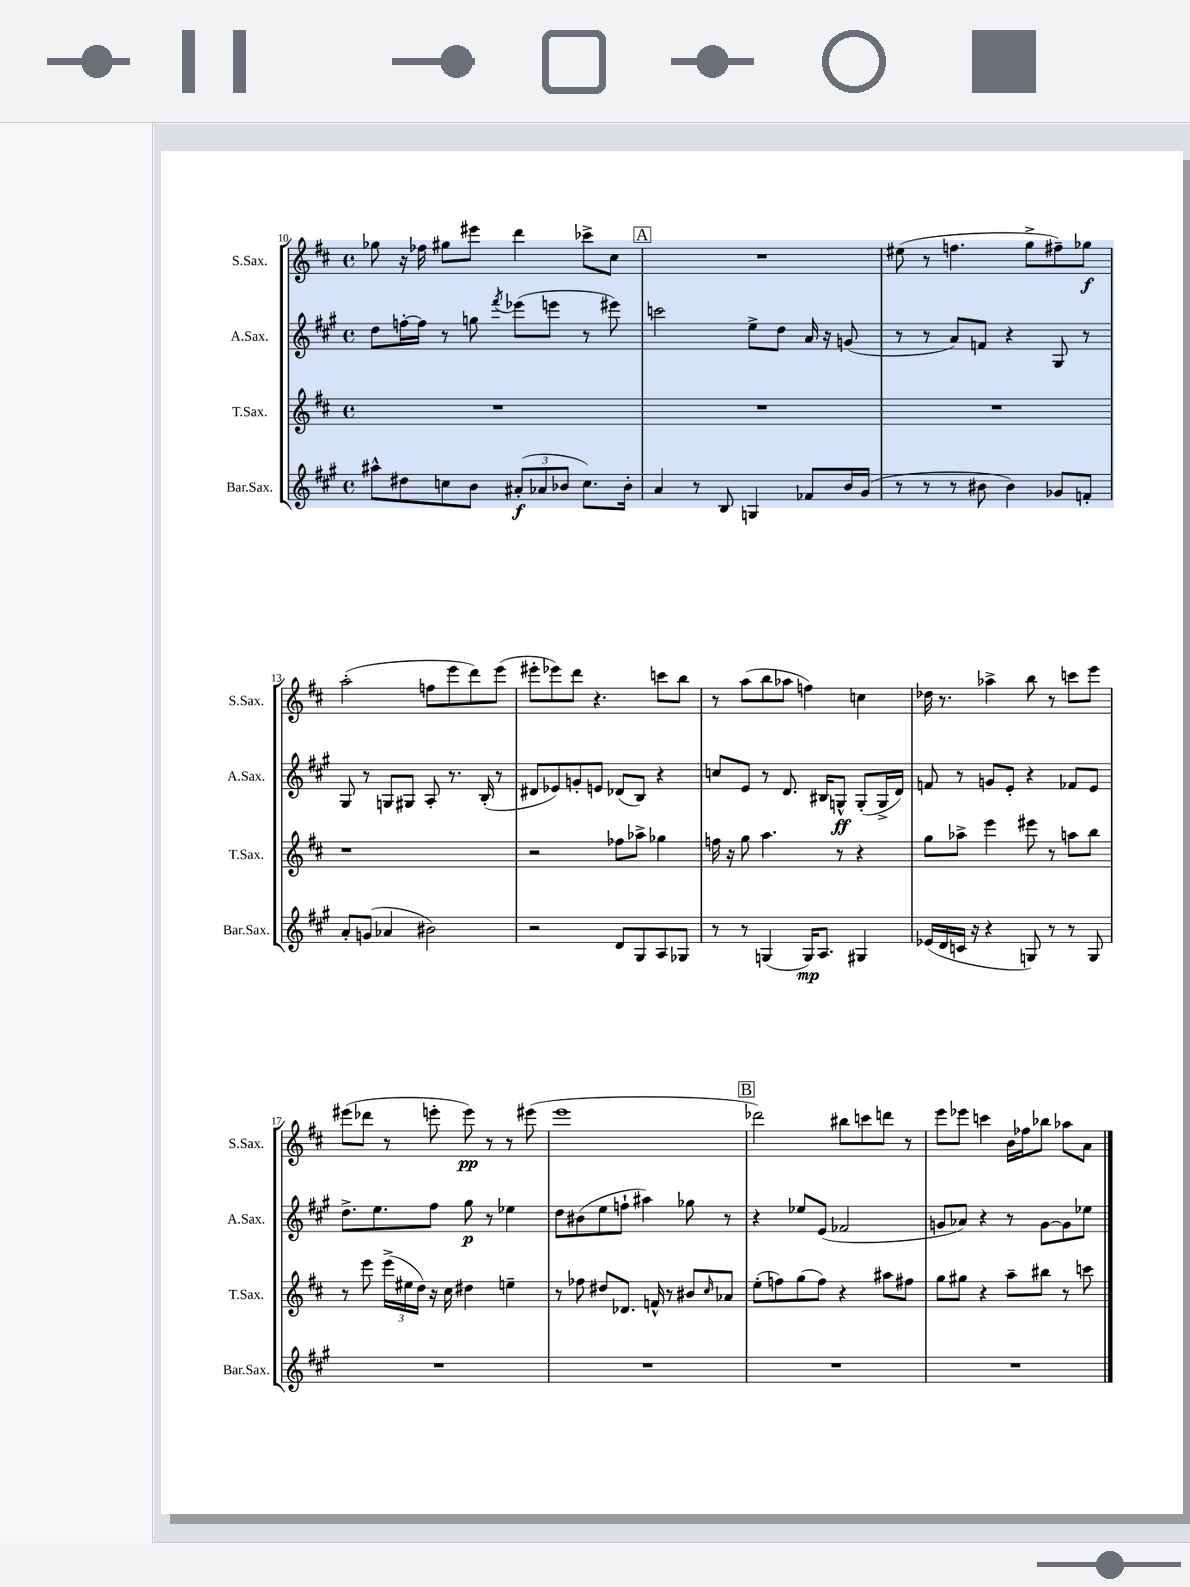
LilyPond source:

<<
\new StaffGroup <<
\new Staff = "s0" \with { instrumentName = "S.Sax." shortInstrumentName = "S.Sax." } {
    \clef treble \key d \major \defaultTimeSignature \time 4/4
    ges''8 r16 fes''16 gis''8 eis'''8 d'''4 ces'''8-> cis''8 |
    \mark \markup { \box "A" } R1 |
    eis''8( r8 f''4. g''8-> fis''8--) ges''8\f |
    a''2-.( f''8 e'''8 d'''8) e'''8( |
    eis'''8-. ees'''8) d'''8 r4. c'''8 b''8 |
    r8 a''8( b''8 aes''8 f''4) c''4 |
    des''16 r8. aes''4-> b''8 r8 c'''8 e'''8 |
    eis'''8( des'''8 r8 e'''8-. e'''8\pp) r8 r8 eis'''8( |
    e'''1 |
    \mark \markup { \box "B" } des'''2) bis''8 c'''8 d'''8 r8 |
    e'''8 ees'''8 c'''4 b'16 fes''16 bes''8 aes''8 a'8 \bar "|." |
}
\new Staff = "s1" \with { instrumentName = "A.Sax." shortInstrumentName = "A.Sax." } {
    \clef treble \key a \major \defaultTimeSignature \time 4/4
    d''8 f''16~-. f''16 r8 g''8 \acciaccatura { fis'''8 } ees'''8( e'''8 r8 eis'''8) |
    \mark \markup { \box "A" } c'''2 e''8-> d''8 a'16 r16 g'8( |
    r8 r8 a'8) f'8 r4 gis8 r8 |
    gis8 r8 g8 gis8 a8-. r8. b16-.( r8 |
    dis'8 ees'8) g'8-. e'8 des'8( b8) r4 |
    c''8 e'8 r8 d'8. bis16 g8-^\ff g8-.( g16-> d'16) |
    f'8 r8 g'8 e'8-. r4 fes'8 e'8 |
    d''8.-> e''8. fis''8 gis''8\p r8 ees''4 |
    d''8 bis'8( e''8 f''8-! ais''4) ges''8 r8 |
    \mark \markup { \box "B" } r4 ees''8 e'8( fes'2 |
    g'8 aes'8) r4 r8 g'8~ g'8 ees''8 \bar "|." |
}
\new Staff = "s2" \with { instrumentName = "T.Sax." shortInstrumentName = "T.Sax." } {
    \clef treble \key d \major \defaultTimeSignature \time 4/4
    R1 |
    \mark \markup { \box "A" } R1 |
    R1 |
    r1 |
    r2 fes''8 aes''8-> ges''4 |
    f''16 r16 g''8 a''4. r8 r4 |
    g''8 aes''8-> e'''4 eis'''8 r8 a''8 b''8 |
    r8 e'''8 \tuplet 3/2 { e'''16->( eis''16 d''16) } r16 cis''16 dis''4 e''4-- |
    r8 fes''8 dis''8 des'8. f'16-^ r8 bis'8 \grace { cis''16 } aes'8 |
    \mark \markup { \box "B" } e''8-.( f''8) g''8( f''8) r4 ais''8 fis''8 |
    g''8 gis''8 r4 a''8-- bis''8 r8 c'''8 \bar "|." |
}
\new Staff = "s3" \with { instrumentName = "Bar.Sax." shortInstrumentName = "Bar.Sax." } {
    \clef treble \key a \major \defaultTimeSignature \time 4/4
    ais''8-^ dis''8 c''8 b'8 \tuplet 3/2 { ais'8-.\f( aes'8 bes'8 } c''8.) bes'16-. |
    \mark \markup { \box "A" } a'4 r8 b8 g4 fes'8 b'16 gis'16( |
    r8 r8 r8 bis'8 bis'4) ges'8 f'8-. |
    a'8-. g'8( aes'4 bis'2) |
    r2 d'8 gis8 a8 ges8 |
    r8 r8 g4( g16\mp) a8. gis4 |
    ees'16( d'16 c'16 r16 r4 g8) r8 r8 g8 |
    R1 |
    R1 |
    \mark \markup { \box "B" } R1 |
    R1 \bar "|." |
}
>>
>>
\layout { \context { \Score currentBarNumber = #10 } }
